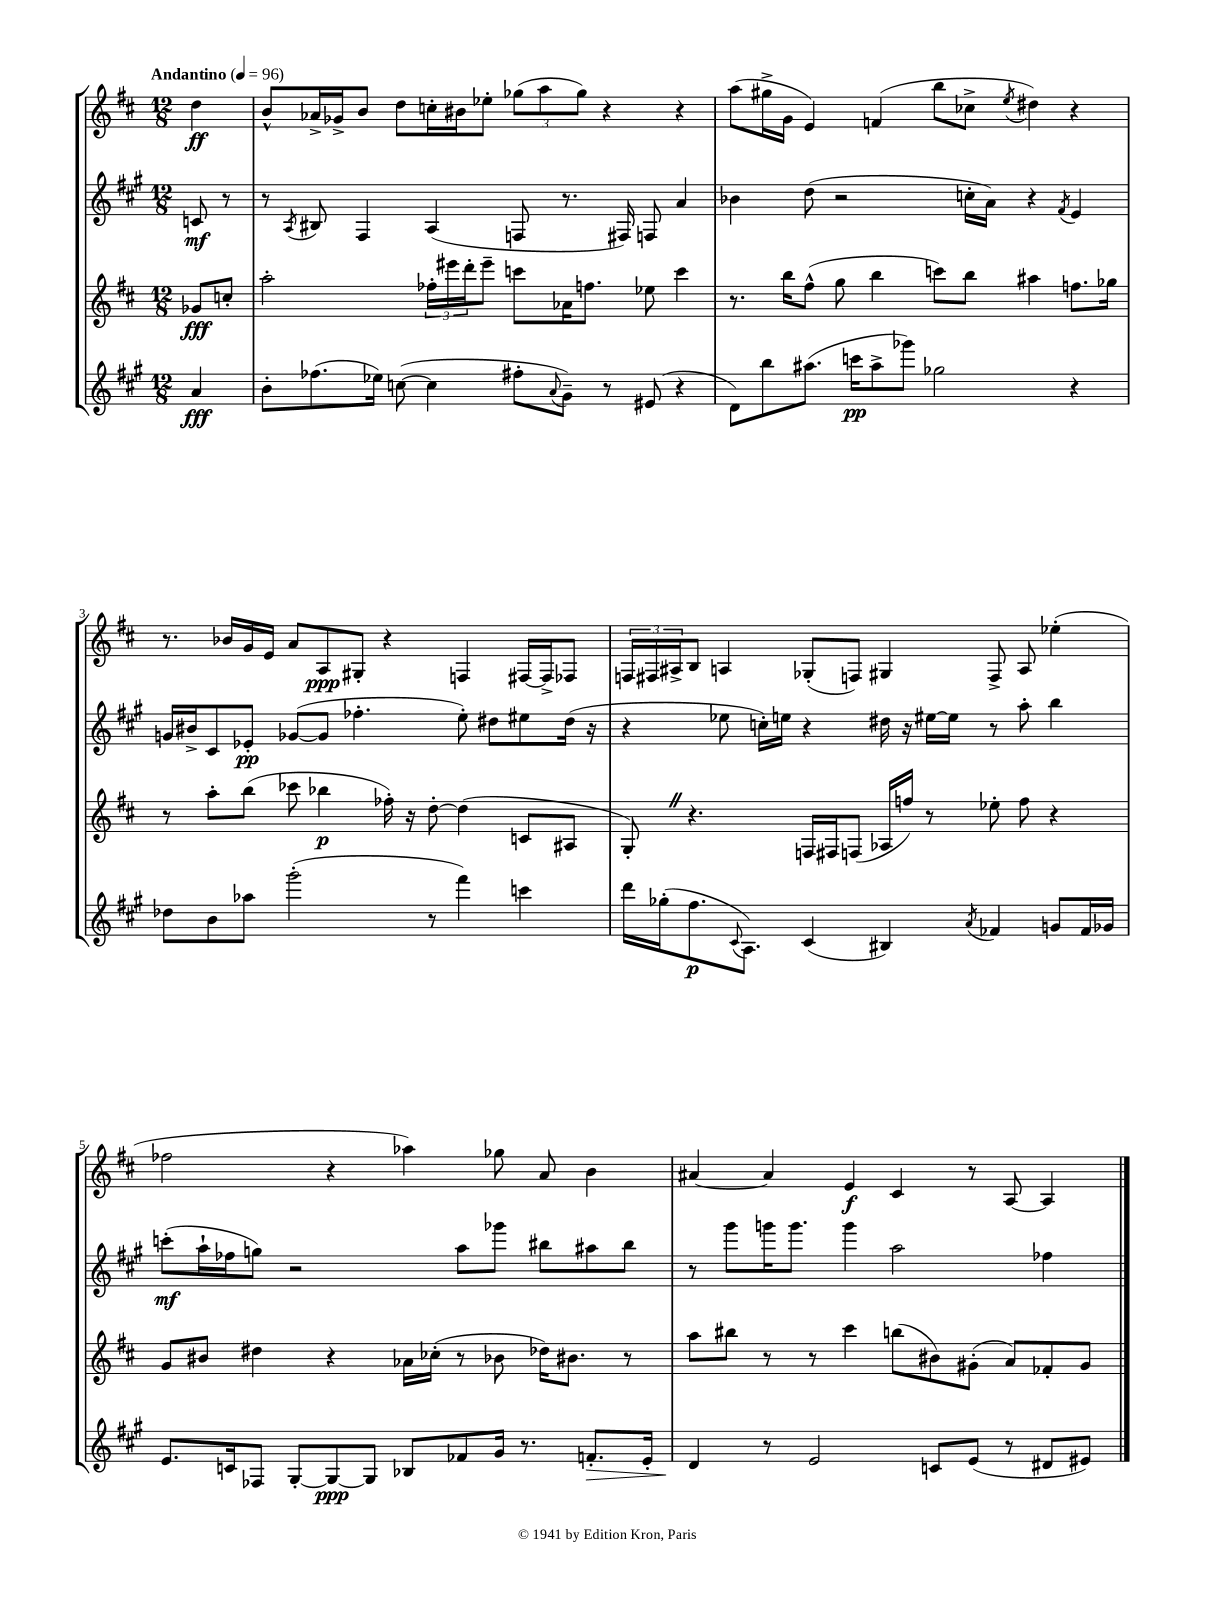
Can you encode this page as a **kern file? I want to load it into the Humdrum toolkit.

**kern	**dynam	**kern	**dynam	**kern	**dynam	**kern	**dynam
*part4	*part4	*part3	*part3	*part2	*part2	*part1	*part1
*staff4	*staff4	*staff3	*staff3	*staff2	*staff2	*staff1	*staff1
*clefG2	*	*clefG2	*	*clefG2	*	*clefG2	*
*k[f#c#g#]	*	*k[f#c#]	*	*k[f#c#g#]	*	*k[f#c#]	*
*M12/8	*	*M12/8	*	*M12/8	*	*M12/8	*
*MM96	*	*MM96	*	*MM96	*	*MM96	*
=	=	=	=	=	=	=	=
!	!	!	!	!	!	!LO:TX:a:B:t=Andantino	!
4a/	fff	8g-X/L	fff	8cn/	mf	4dd\	ff
.	.	8ccn'/J	.	8r	.	.	.
=1	=1	=1	=1	=1	=1	=1	=1
8b'\L	.	2aa'\	.	8r	.	8b^^/L	.
.	.	.	.	8qA/	.	.	.
(8.ff-X\	.	.	.	8B#X/	.	16a-X^/L	.
.	.	.	.	.	.	16g-X^/J	.
.	.	.	.	4F#/	.	8b/J	.
16ee-X\Jk)	.	.	.	.	.	.	.
([8ccn\	.	.	.	.	.	8dd\L	.
4cc\]	.	24ff-X'\LL	.	(4A/	.	16ccn'\L	.
.	.	24eee#X\	.	.	.	.	.
.	.	.	.	.	.	16b#X\J	.
.	.	24ddd'\J	.	.	.	.	.
.	.	8eee#~\J	.	.	.	8ee-X'\J	.
8ff#X'\L	.	8cccn\L	.	8Fn/	.	(12gg-X\L	.
.	.	.	.	.	.	12aa\	.
8qqa/	.	.	.	.	.	.	.
8g#~\J)	.	16a-X\K	.	8.r	.	.	.
.	.	.	.	.	.	12gg-\J)	.
.	.	8.ffn\J	.	.	.	.	.
8r	.	.	.	.	.	4r	.
.	.	.	.	16F#X/)	.	.	.
(8e#X/	.	8ee-X\	.	8Fn/	.	.	.
4r	.	4ccc\	.	4a/	.	4r	.
=2	=2	=2	=2	=2	=2	=2	=2
8d\L)	.	8.r	.	4b-X\	.	(8aa\L	.
8bb\	.	.	.	.	.	16gg#X^\L	.
.	.	16bb\KL	.	.	.	16g\JJ	.
(8.aa#X\J	.	(8ff#^^\J	.	(8dd\	.	4e/)	.
.	.	8gg\	.	2r	.	.	.
16cccn\KL	pp	.	.	.	.	.	.
8aa#^\	.	4bb\	.	.	.	(4fn/	.
8ggg-X\J)	.	.	.	.	.	.	.
2gg-X\	.	8cccn\L)	.	.	.	8bb\L	.
.	.	8bb\J	.	16ccn'\LL	.	8cc-X^\J	.
.	.	.	.	16a\JJ)	.	.	.
.	.	.	.	.	.	8qee/	.
.	.	4aa#X\	.	4r	.	4dd#X\)	.
.	.	.	.	8qf#/	.	.	.
4r	.	8.ffn\L	.	4e/	.	4r	.
.	.	16gg-X\Jk	.	.	.	.	.
!!LO:LB:g=z
=3	=3	=3	=3	=3	=3	=3	=3
8dd-X\L	.	8r	.	16gn/LL	.	8.r	.
.	.	.	.	16b#X^/J	.	.	.
8b\	.	8aa'\L	.	8c#/	.	.	.
.	.	.	.	.	.	16b-X/LL	.
8aa-X\J	.	(8bb\J	.	8e-X'/J	pp	16g/	.
.	.	.	.	.	.	16e/JJ	.
(2ggg#'\	.	8ccc-X\	.	([8g-X/L	.	8a/L	.
.	.	4bb-X\	p	8g-/J]	.	8A/	ppp
.	.	.	.	4.ff-X'\	.	8G#X'/J	.
.	.	16ff-X'\)	.	.	.	4r	.
.	.	16r	.	.	.	.	.
8r	.	[8dd'\	.	.	.	.	.
4fff#\)	.	(4dd\]	.	8ee'\)	.	4Fn/	.
.	.	.	.	8dd#X\L	.	.	.
4cccn\	.	8cn/L	.	8ee#X\	.	[16F#X/LL	.
.	.	.	.	.	.	16F#^/J]	.
.	.	8A#X/J	.	(16dd#\Jk	.	8F-X/J	.
.	.	.	.	16r	.	.	.
=4	=4	=4	=4	=4	=4	=4	=4
16ddd\LL	.	8G'Z/)	.	4r	.	24Fn/LL	.
.	.	.	.	.	.	24F#X/	.
(16gg-X'\J	.	.	.	.	.	.	.
.	.	.	.	.	.	24A#X^/J	.
8.ff#\	p	4.r	.	.	.	8B/J	.
.	.	.	.	8ee-X\	.	4An/	.
8qqc#/	.	.	.	.	.	.	.
8.A\J)	.	.	.	.	.	.	.
.	.	.	.	16ccn'\LL)	.	.	.
.	.	.	.	16een\JJ	.	.	.
(4c#/	.	16Fn/LL	.	4r	.	(8G-X'/L	.
.	.	16F#X/J	.	.	.	.	.
.	.	(8Fn/J	.	.	.	8Fn/J)	.
4B#X/)	.	16A-X/LL	.	16dd#X\	.	4G#X/	.
.	.	16ffn/JJ)	.	16r	.	.	.
.	.	8r	.	[16ee#X\LL	.	.	.
.	.	.	.	16ee#\JJ]	.	.	.
8qa/	.	.	.	.	.	.	.
4f-X/	.	8ee-X'\	.	8r	.	8F^/	.
.	.	8ff\	.	8aa'\	.	8A/	.
8gn/L	.	4r	.	4bb\	.	(4ee-X'\	.
16f-/L	.	.	.	.	.	.	.
16g-X/JJ	.	.	.	.	.	.	.
!!LO:LB:g=z
=5	=5	=5	=5	=5	=5	=5	=5
8.e/L	.	8g/L	.	(8cccn'\L	mf	2ff-X\	.
.	.	8b#X/J	.	16aa`\L	.	.	.
16cn/k	.	.	.	16ff-X\J	.	.	.
8F-X/J	.	4dd#X\	.	8ggn\J)	.	.	.
[8G#'/L	.	.	.	2r	.	.	.
8G#/_	ppp	4r	.	.	.	4r	.
8G#/J]	.	.	.	.	.	.	.
8B-X/L	.	16a-X\LL	.	.	.	4aa-X\)	.
.	.	(16cc-X'\JJ	.	.	.	.	.
8f-X/	.	8r	.	8aa\L	.	.	.
16g#/Jk	.	8b-X\	.	8ggg-X\J	.	8gg-X\	.
8.r	.	.	.	.	.	.	.
.	.	16dd-X\KL)	.	8bb#X\L	.	8a/	.
.	.	8.b#X\J	.	.	.	.	.
!	!LO:HP:b	!	!	!	!	!	!
8.fn'/L	>	.	.	8aa#X\	.	4b\	.
.	.	8r	.	8bb#\J	.	.	.
16e'/Jk	.	.	.	.	.	.	.
=6	=6	=6	=6	=6	=6	=6	=6
4d/	.	8aa\L	.	8r	.	[4a#X/	.
.	.	8bb#X\J	.	8ggg#\L	.	.	.
8r	]	8r	.	16gggn\K	.	4a#/]	.
.	.	.	.	8.ggg\J	.	.	.
2e/	.	8r	.	.	.	.	.
.	.	4ccc#\	.	4ggg\	.	4e/	f
.	.	(8bbn\L	.	2aa\	.	4c#/	.
8cn/L	.	8b#X\)	.	.	.	.	.
(8e/J	.	(8g#X'\J	.	.	.	8r	.
8r	.	8a/L)	.	.	.	[8A/	.
8d#X/L	.	8f-X'/	.	4ff-X\	.	4A/]	.
8e#X/J)	.	8g#/J	.	.	.	.	.
==	==	==	==	==	==	==	==
*-	*-	*-	*-	*-	*-	*-	*-
